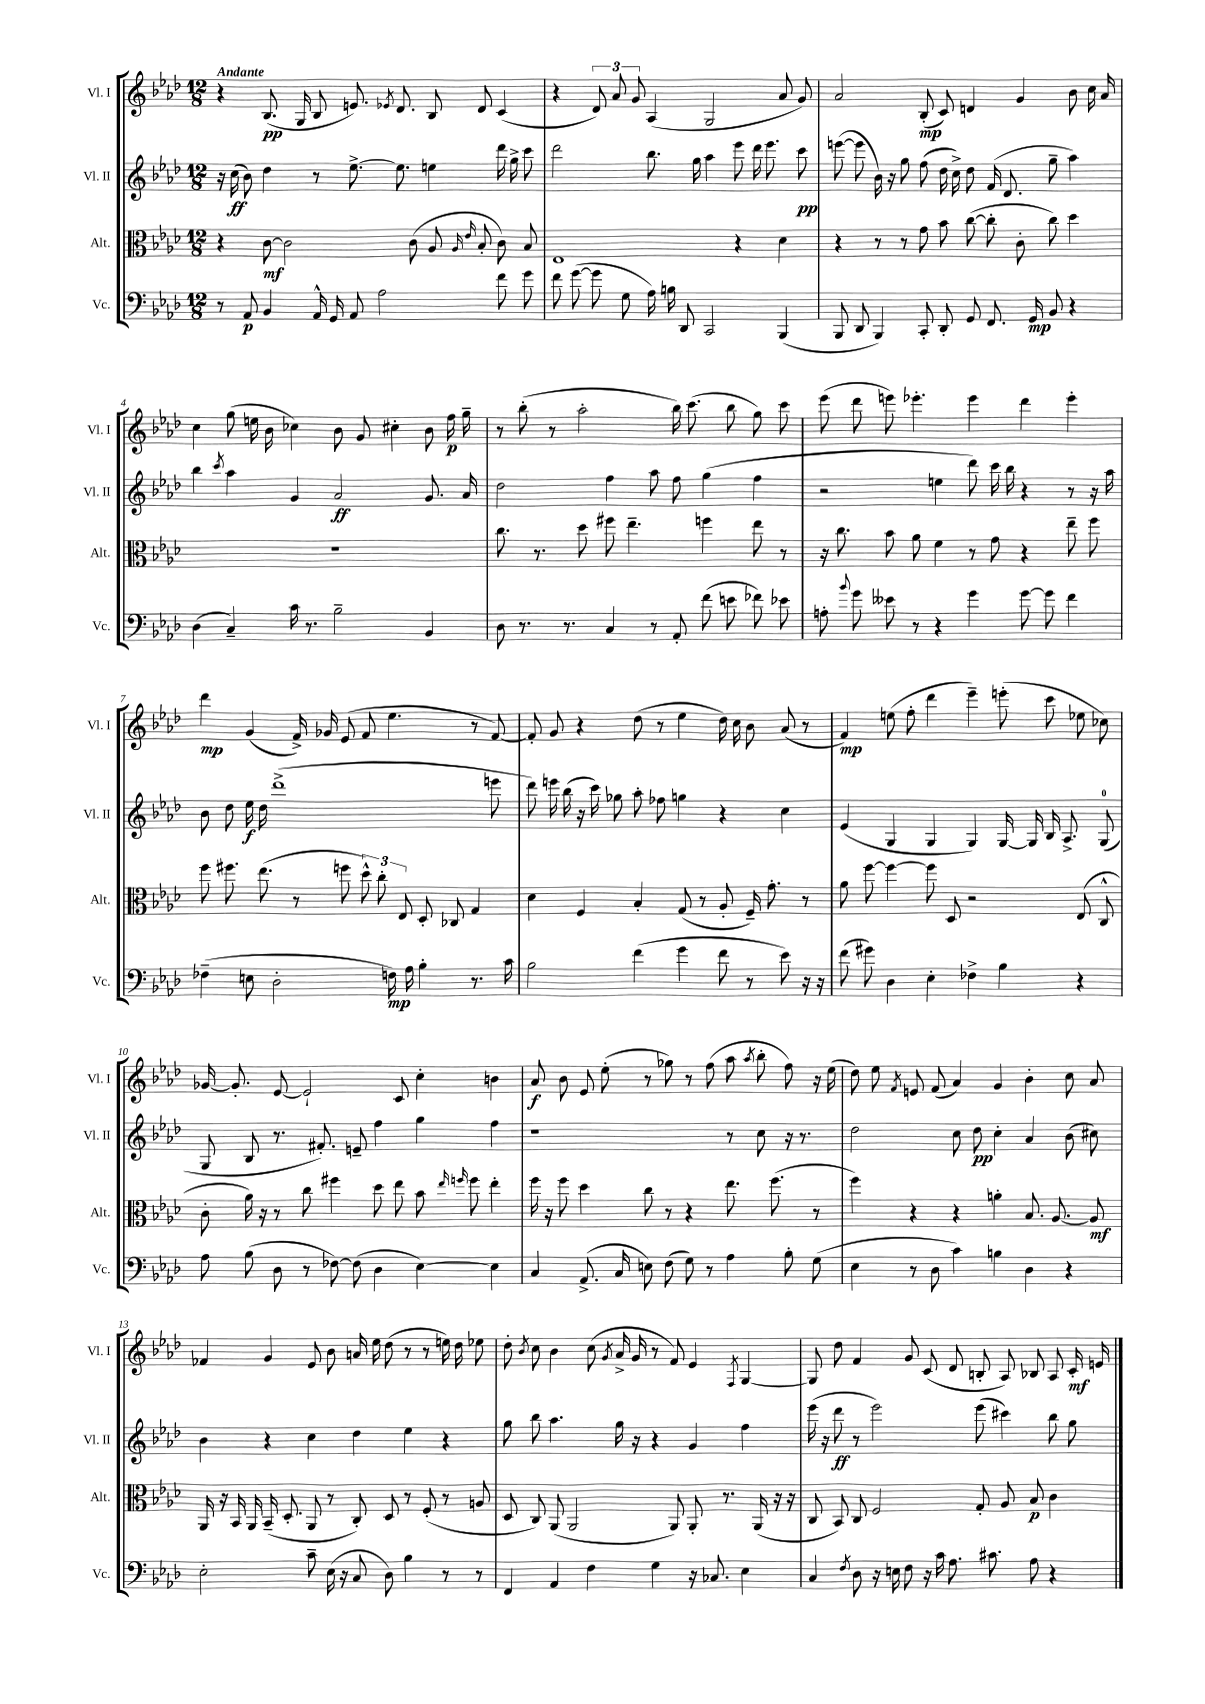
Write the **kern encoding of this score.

**kern	**kern	**kern	**kern
*staff4	*staff3	*staff2	*staff1
*clefF4	*clefC3	*clefG2	*clefG2
*k[b-e-a-d-]	*k[b-e-a-d-]	*k[b-e-a-d-]	*k[b-e-a-d-]
*M12/8	*M12/8	*M12/8	*M12/8
8r	4r	16r	4r
.	.	(16cc	.
8AA-	.	8b-)	.
4BB-	[8c	4dd-	(8.B-
.	2c]	.	.
.	.	.	16G
16AA-^^	.	8r	8B-
16GG	.	.	.
8AA-	.	[8.ee-^	8.e)
2A-	.	.	.
.	.	.	8qe-
.	.	8.ee-]	8.d-
.	(8c	.	.
.	8A-	4ee	8B-
.	16qqA-	.	.
.	16qqe-	.	.
.	8B-'	.	8d-
8f	8c)	16ddd-	(4c
.	.	16gg^	.
8g	8B-	8ccc	.
=	=	=	=
8f	1E-	2ddd-	4r
([8g	.	.	.
8g]	.	.	12d-)
.	.	.	12a-
8G	.	.	.
.	.	.	12g
16A-)	.	8.bb-	(4A-
16B	.	.	.
8DD-	.	.	.
.	.	16gg	.
2CC	.	4aa-	2G
.	4r	8eee-	.
.	.	16ddd-	.
.	.	8.eee-	.
(4BBB-	4d-	.	8a-
.	.	8ccc	8g)
=	=	=	=
8BBB-	4r	([8eee	2a-
8DD-	.	8eee]	.
4BBB-)	8r	16b-)	.
.	.	16r	.
.	8r	8gg	.
8CC'	8g	(8ff	(8B-'
8DD-'	8b-	16dd-	8c)
.	.	16cc^)	.
8GG	([8cc	8dd-	4d
8.FF	8cc']	(16f	.
.	.	8.d-	.
.	8c'	.	4g
16GG	.	.	.
8BB-	8cc)	8gg~	.
4r	4dd-	4aa-)	8b-
.	.	.	16cc
.	.	.	16a-
=	=	=	=
(4D-	1.r	4bb-	4cc
.	.	8qccc	.
4C~)	.	4aa-	(8gg
.	.	.	16ee
.	.	.	16b-
16c	.	4g	4cc-)
8.r	.	.	.
2B-~	.	2a-	8b-
.	.	.	8g
.	.	.	4cc#'
4BB-	.	8.g	8b-
.	.	.	16ff
.	.	16a-	16gg~
=	=	=	=
8D-	8.cc	2dd-	8r
8.r	.	.	(8bb-'
.	8.r	.	.
.	.	.	8r
8.r	.	.	.
.	8dd-	.	2aa-'
4C	8ff#	4ff	.
.	4.ee-~	.	.
8r	.	8aa-	.
8AA-'	.	8ff	16bb-)
.	.	.	(8.ccc
(8f	4ff	(4gg	.
8e	.	.	8bb-
8f-)	8ee-	4ff	8gg)
8e-	8r	.	8ccc
=	=	=	=
8A'	16r	2r	(8eee-
.	8.cc	.	.
8qqb-	.	.	.
8g	.	.	8ddd-
8e--	8b-	.	8eee)
8r	8a-	.	4.eee-'
4r	4f	4ee	.
4g	8r	8ddd-)	4eee-
.	8g	16ccc	.
.	.	16bb-	.
[8g	4r	4r	4ddd-
8g]	.	.	.
4f	8ee-~	8r	4eee-'
.	8ff	16r	.
.	.	16aa-	.
=	=	=	=
(4F-~	8ff	8b-	4ddd-
.	8.ff#	8dd-	.
8E	.	16ee-	(4g
.	(8.ee-	16dd-	.
2D-'	.	(1ddd-^	.
.	8r	.	16f^)
.	.	.	16g-
.	8ff	.	(8e-
.	12dd-^^)	.	8f
.	12cc'	.	.
16F)	.	.	4.ee-
.	12E-	.	.
16A-	.	.	.
4B-'	8D-'	.	.
.	8C-	.	.
8.r	4G	.	8r
.	.	8eee	[8f)
16c	.	.	.
=	=	=	=
2B-	4d-	8ddd-)	8f']
.	.	16eee	8g
.	.	(16bb-	.
.	4F	16r	4r
.	.	16ccc)	.
.	.	8gg-	.
(4f	4B-'	8aa-'	(8dd-
.	.	8ff-	8r
4g	(8G	4gg	4ee-
.	8r	.	.
8f	8A-'	4r	16dd-)
.	.	.	16cc
8r	16F~)	.	8b-
.	8.g'	.	.
8e-)	.	4cc	(8a-
16r	8r	.	8r
16r	.	.	.
=	=	=	=
(8f	8a-	(4e-	4f)
8g#)	[8ff	.	.
4D-	4ff_	4G	(8ee
.	.	.	8ff'
4E-'	8ff]	4G	4ddd-
.	8D-	.	.
4F-^	2r	4G)	4eee-~)
4B-	.	[16G	(8eee'
.	.	16G]	.
.	.	16B-	8ccc
.	.	8.A-^	.
4r	(8E-	.	8ee-
.	8C^^	(8G	8cc-)
=	=	=	=
8A-	8c'	8G	[16g-
.	.	.	8.g-']
(8B-	16a-)	8B-	.
.	16r	.	.
8D-	8r	8.r	[8e-
8r	8cc	.	2e-`]
.	.	8.f#')	.
[8F-)	4ff#	.	.
(8F-]	.	8e~	.
4D-	8dd-	4ff	.
.	8ee-	.	8c
[4E-)	8b-	4gg	4cc'
.	16qqee-	.	.
.	16qqff	.	.
.	8ff	.	.
4E-]	4ee-'	4ff	4b
=	=	=	=
4C	16ff	1r	8a-
.	16r	.	.
.	8ff	.	8b-
(8.AA-^	4dd-	.	8e-
.	.	.	(8ee-'
16C	.	.	.
8E)	8cc	.	8r
(8F	8r	.	8gg-)
8G)	4r	.	8r
8r	.	.	(8ff
4A-	8.ee-	8r	8aa-
.	.	.	8qaa-
.	.	8cc	8bb-'
.	(8.ff	.	.
8B-'	.	16r	8ff)
.	.	8.r	.
(8G	8r	.	16r
.	.	.	(16ee-
=	=	=	=
4E-	4ff)	2dd-	8dd-)
.	.	.	8ee-
.	.	.	8qf
8r	4r	.	8e
8D-	.	.	(8f
4c)	4r	8cc	4a-)
.	.	8dd-	.
4B	4a'	4cc'	4g
4D-	8.B-	4a-	4b-'
.	[8.A-	.	.
4r	.	(8b-	8cc
.	8A-]	8cc#)	8a-
=	=	=	=
2E-'	16AA-	4b-	4f-
.	16r	.	.
.	16BB-	.	.
.	16AA-	.	.
.	(16BB-~	4r	4g
.	8.D-'	.	.
8c~	8AA-	4cc	8e-
(16E-	8r	.	8b-
16r	.	.	.
8C	8C')	4dd-	16a
.	.	.	16ee-
8D-)	8D-	.	(8dd-
4B-	8r	4ee-	8r
.	(8F'	.	8r
8r	8r	4r	16ee)
.	.	.	16dd-
8r	8A	.	8ee-
=	=	=	=
4FF	8D-	8gg	8dd-'
.	.	.	8qb-
.	8C)	8bb-	8cc
4AA-	(8AA-	4.aa-	4b-
.	2AA-	.	.
4F	.	.	(8cc
.	.	.	8qg
.	.	16gg	16a-^
.	.	16r	16g
4G	.	4r	8r
.	8AA-)	.	8f)
16r	8AA-'	4g	4e-
8.C-	.	.	.
.	8.r	.	.
.	.	.	8qF
4E-	.	4ff	[4G
.	(16AA-	.	.
.	16r	.	.
.	16r	.	.
=	=	=	=
4C	8C	(16eee-	8G]
.	.	16r	.
.	8BB-)	8ddd-	8dd-
8qF	.	.	.
8D-	8C	8r	4f
16r	2F	2eee-)	.
16E	.	.	.
8F	.	.	8g
16r	.	.	(8c
16c	.	.	.
8.A-	.	.	8d-
.	8G'	(8eee-	8B'
8.c#	.	.	.
.	8A-	4ccc#)	8A-)
8A-	8B-	.	8B-
4r	4c	8bb-	8A-
.	.	8gg	16c'
.	.	.	16e
==	==	==	==
*-	*-	*-	*-
